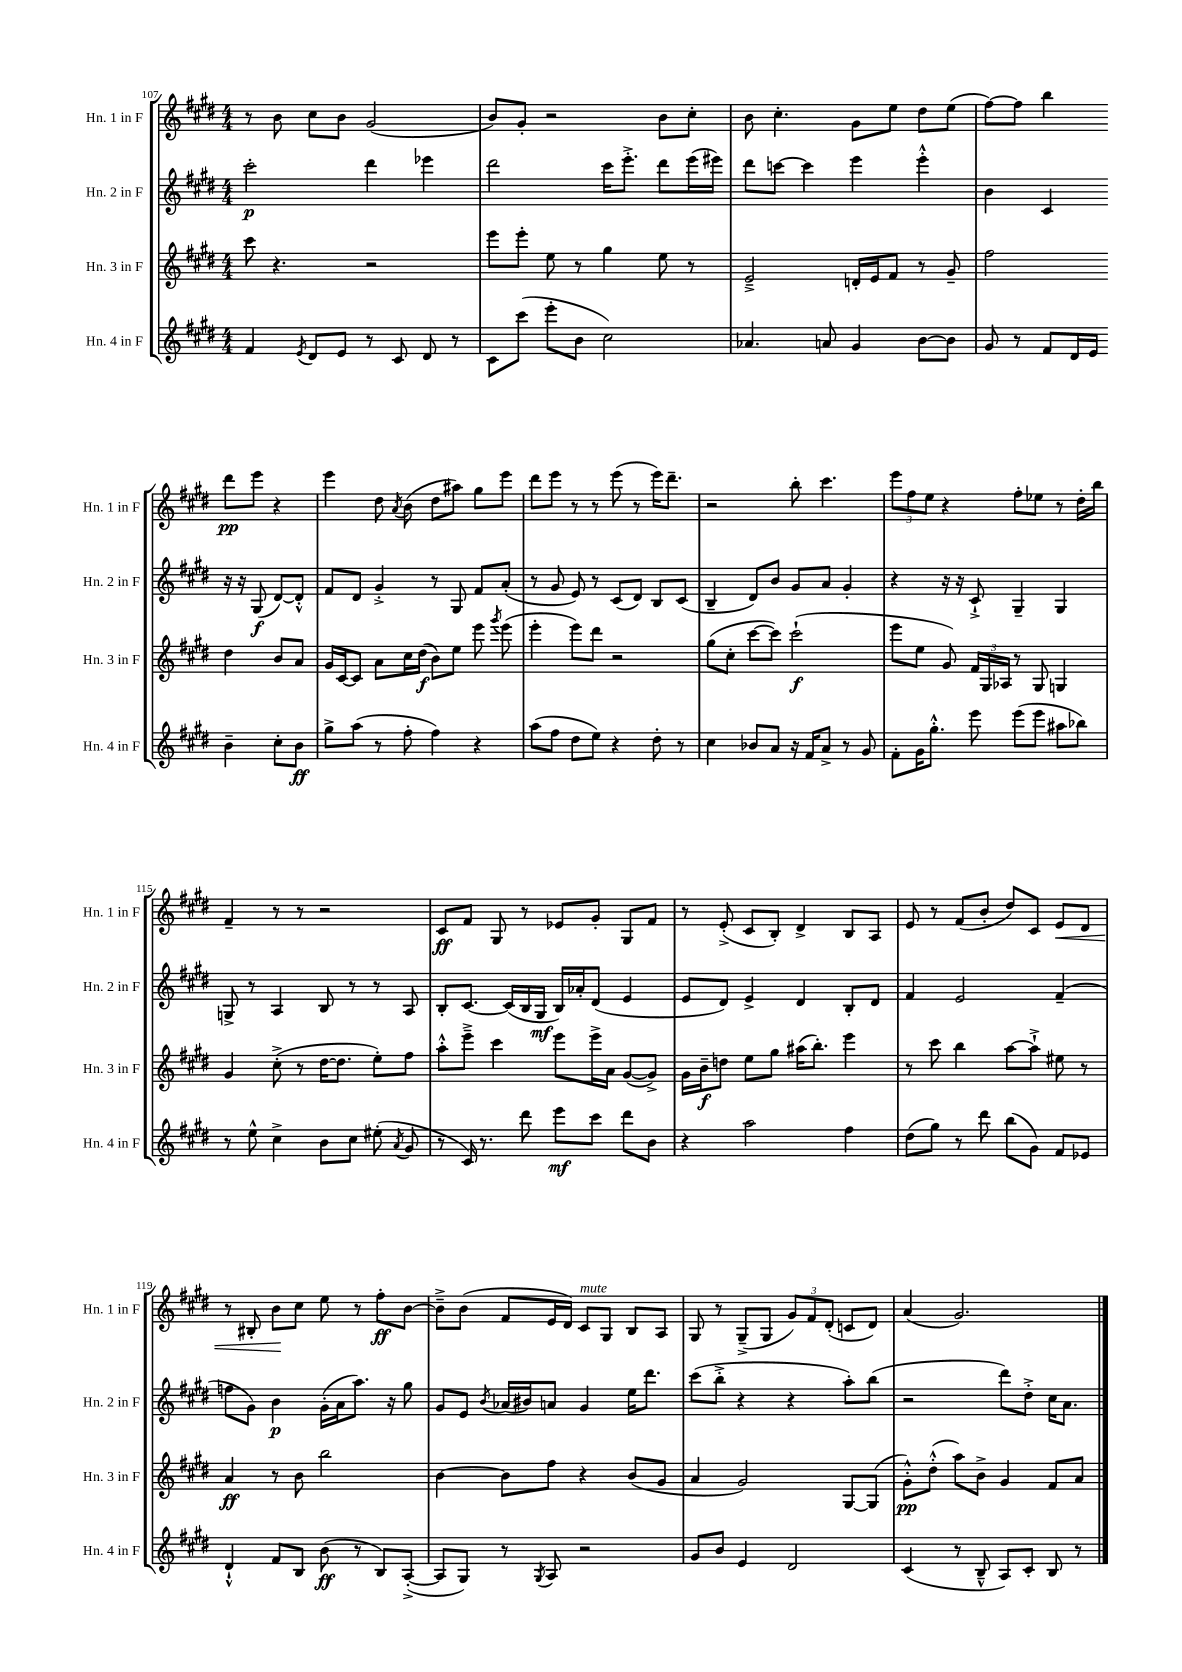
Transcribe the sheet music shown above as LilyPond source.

<<
\new StaffGroup <<
\new Staff = "s0" \with { instrumentName = "Hn. 1 in F" shortInstrumentName = "Hn. 1 in F" } {
    \clef treble \key e \major \numericTimeSignature \time 4/4
    \autoBeamOff r8 b'8 cis''8[ b'8] gis'2( |
    b'8[) gis'8]-. r2 b'8[ cis''8]-. |
    b'8 cis''4.-. gis'8[ e''8] dis''8[ e''8]( |
    fis''8[~) fis''8] b''4 dis'''8[\pp e'''8] r4 |
    e'''4 dis''8 \acciaccatura { a'8 } b'8( dis''8[ ais''8]) gis''8[ e'''8] |
    dis'''8[ e'''8] r8 r8 e'''8( r8 e'''16[) dis'''8.]-- |
    r2 b''8-. cis'''4. |
    \tuplet 3/2 { e'''8[ fis''8 e''8] } r4 fis''8[-. ees''8] r8 dis''16[-. b''16] |
    fis'4-- r8 r8 r2 |
    cis'8[\ff fis'8] gis8 r8 ees'8[ gis'8]-. gis8[ fis'8] |
    r8 e'8-.->( cis'8[ b8]-.) dis'4-> b8[ a8] |
    e'8 r8 fis'8[( b'8]-. dis''8[) cis'8] e'8[\< dis'8] |
    r8 bis8-. b'8[\! cis''8] e''8 r8 fis''8[-.\ff b'8]~ |
    b'8[---> b'8]( fis'8[ e'16 dis'16]) cis'8[^\markup { \italic "mute" } gis8] b8[ a8] |
    gis8 r8 gis8[--->( gis8] \tuplet 3/2 { gis'8[) fis'8 dis'8]-.( } c'8[ dis'8]) |
    a'4( gis'2.) \bar "|." |
}
\new Staff = "s1" \with { instrumentName = "Hn. 2 in F" shortInstrumentName = "Hn. 2 in F" } {
    \clef treble \key e \major \numericTimeSignature \time 4/4
    \autoBeamOff cis'''2-.\p dis'''4 ees'''4 |
    dis'''2 cis'''16[ e'''8.]-.-> dis'''8[ e'''16( eis'''16]) |
    dis'''8[ c'''8]~ c'''4 e'''4 e'''4-.-^ |
    b'4 cis'4 r16 r16 gis8\f( dis'8[~) dis'8]-.-^ |
    fis'8[ dis'8] gis'4-.-> r8 gis8 fis'8[ a'8]-.( |
    r8 gis'8 e'8) r8 cis'8[( dis'8]) b8[ cis'8]( |
    b4-- dis'8[) b'8] gis'8[ a'8] gis'4-. |
    r4 r16 r16 cis'8-!-> gis4-- gis4 |
    g8-> r8 a4 b8 r8 r8 a8 |
    b8[-. cis'8.]~ cis'16[( b16 gis16]\mf b16[) aes'16-. dis'8]( e'4 |
    e'8[ dis'8]) e'4-> dis'4 b8[-. dis'8] |
    fis'4 e'2 fis'4--( |
    f''8[ gis'8]) b'4\p gis'16[-.( a'16 a''8.]) r16 gis''8 |
    gis'8[ e'8] \acciaccatura { b'8 } aes'16[( bis'16) a'8] gis'4 e''16[ dis'''8.] |
    cis'''8[( b''8]-.-> r4 r4 a''8[-.) b''8]( |
    r2 dis'''8[) dis''8]-.-> cis''16[ a'8.] \bar "|." |
}
\new Staff = "s2" \with { instrumentName = "Hn. 3 in F" shortInstrumentName = "Hn. 3 in F" } {
    \clef treble \key e \major \numericTimeSignature \time 4/4
    \autoBeamOff cis'''8 r4. r2 |
    e'''8[ e'''8]-. e''8 r8 gis''4 e''8 r8 |
    e'2---> d'16[-. e'16 fis'8] r8 gis'8-- |
    fis''2 dis''4 b'8[ a'8] |
    gis'16[ cis'16~ cis'8] a'8[ cis''16 dis''16]\f( b'8[) e''8] e'''8 \acciaccatura { gis'''8 } e'''8( |
    e'''4-. e'''8[) dis'''8] r2 |
    gis''8[( cis''8]-. cis'''8[~ cis'''8]) cis'''2-!\f( |
    e'''8[ e''8] gis'8) \tuplet 3/2 { fis'16[ gis16 aes16] } r8 gis8 g4 |
    gis'4 cis''8-.->( r8 dis''16[~ dis''8.] e''8[-.) fis''8] |
    a''8[-.-^ e'''8]---> cis'''4 e'''8[ e'''16-> a'16] gis'8[~( gis'8]->) |
    gis'16[ b'16--\f d''8] e''8[ gis''8] ais''16[( b''8.]-.) e'''4 |
    r8 cis'''8 b''4 a''8[~ a''8]-!-> eis''8 r8 |
    a'4\ff r8 b'8 b''2 |
    b'4~ b'8[ fis''8] r4 b'8[( gis'8] |
    a'4 gis'2) gis8[~ gis8]( |
    gis'8[-.-^\pp) dis''8]-.-^( a''8[) b'8]-> gis'4 fis'8[ a'8] \bar "|." |
}
\new Staff = "s3" \with { instrumentName = "Hn. 4 in F" shortInstrumentName = "Hn. 4 in F" } {
    \clef treble \key e \major \numericTimeSignature \time 4/4
    \autoBeamOff fis'4 \acciaccatura { e'8 } dis'8[ e'8] r8 cis'8 dis'8 r8 |
    cis'8[ cis'''8]( e'''8[-. b'8] cis''2) |
    aes'4. a'8 gis'4 b'8[~ b'8] |
    gis'8 r8 fis'8[ dis'16 e'16] b'4-- cis''8[-. b'8]\ff |
    gis''8[-> a''8]( r8 fis''8-. fis''4) r4 |
    a''8[( fis''8] dis''8[ e''8]) r4 dis''8-. r8 |
    cis''4 bes'8[ a'8] r16 fis'16[ a'8]-> r8 gis'8 |
    fis'8[-. gis'16 gis''8.]-.-^ e'''8 e'''8[( e'''8] ais''8[ bes''8]) |
    r8 e''8-^ cis''4-> b'8[ cis''8] eis''8-.( \acciaccatura { a'8 } gis'8 |
    r8 cis'16) r8. dis'''8 e'''8[\mf cis'''8] dis'''8[ b'8] |
    r4 a''2 fis''4 |
    dis''8[( gis''8]) r8 dis'''8 b''8[( gis'8]) fis'8[ ees'8] |
    dis'4-!-^ fis'8[ b8] b'8\ff( r8 b8[) a8]~-.->( |
    a8[ gis8]) r8 \acciaccatura { gis8 } a8 r2 |
    gis'8[ b'8] e'4 dis'2 |
    cis'4( r8 b8---^ a8[) cis'8]-. b8 r8 \bar "|." |
}
>>
>>
\layout { \context { \Score currentBarNumber = #107 } }
